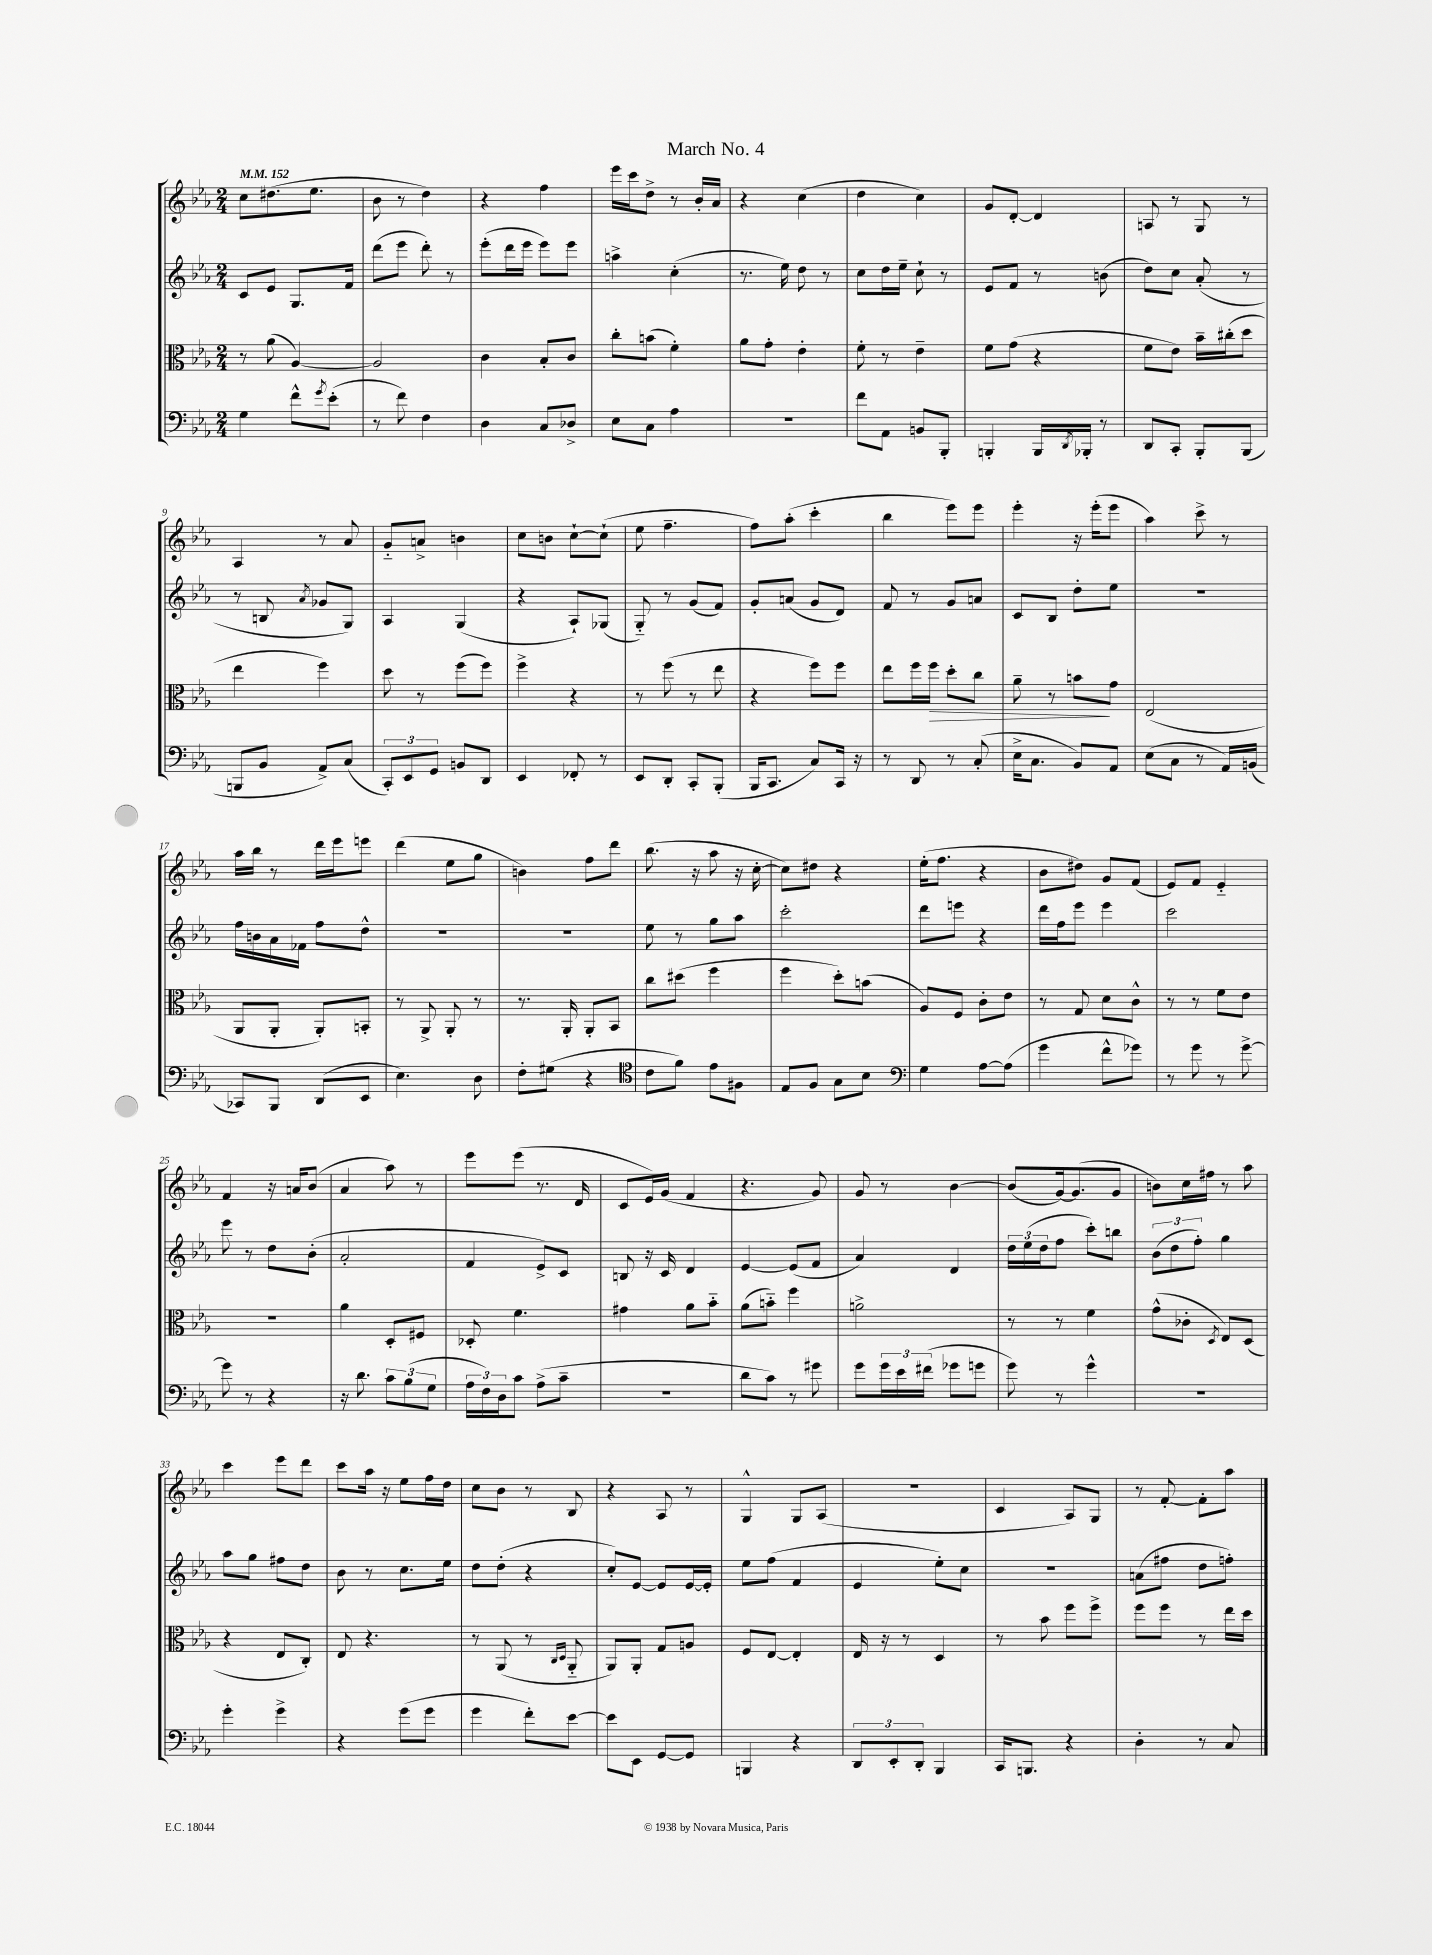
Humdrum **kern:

**kern	**kern	**kern	**kern
*staff4	*staff3	*staff2	*staff1
*clefF4	*clefC3	*clefG2	*clefG2
*k[b-e-a-]	*k[b-e-a-]	*k[b-e-a-]	*k[b-e-a-]
*M2/4	*M2/4	*M2/4	*M2/4
*MM152	*MM152	*MM152	*MM152
4G\	8r	8c/L	8cc\L
.	(8a-\	8e-/J	(8.dd#\
8f^^\L	[4A-/)	8.G/L	.
.	.	.	8.ee-\J
8qg/	.	.	.
(8e-'\J	.	.	.
.	.	16f/Jk	.
=	=	=	=
8r	2A-/]	(8ddd\L	8b-\
8f\)	.	8eee-\J	8r
4F\	.	8ddd'\)	4dd\)
.	.	8r	.
=	=	=	=
4D\	4c\	(8eee-'\L	4r
.	.	16ddd\L	.
.	.	16eee-\JJ	.
8C/L	8B-'/L	8eee-\L)	4ff\
8D-^/J	8c/J	8eee-\J	.
=	=	=	=
8E-\L	8cc'\L	4aa^\	16eee-\LL
.	.	.	16ccc\J
8C\J	(8b\J	.	8dd^\J
4A-\	4f'\)	(4cc'\	8r
.	.	.	16b-'/LL
.	.	.	16a-/JJ
=	=	=	=
2r	8a-\L	8.r	4r
.	8g'\J	.	.
.	.	16ee-\)	.
.	4e-'\	8dd\	(4cc\
.	.	8r	.
=	=	=	=
8f\L	8f'\	8cc\L	4dd\
8AA-\J	8r	16dd\L	.
.	.	16ee-~\JJ	.
8BB/L	4e-~\	8cc`\	4cc\)
8BBB-'/J	.	8r	.
=	=	=	=
4BBB'/	8f\L	8e-/L	8g/L
.	(8g\J	8f/J	[8d'/J
16BBB/LL	4r	8r	4d/]
8qDD/	.	.	.
16BBB-'/JJ	.	.	.
8r	.	(8b\	.
=	=	=	=
8DD/L	8f\L	8dd\L)	8A/
8CC'/J	8e-\J)	8cc\J	8r
8BBB-'/L	16b-~\LL	(8a-'/	8G/
.	(16cc#'\J	.	.
(8BBB-/J	8dd\J	8r	8r
=	=	=	=
8BBB/L	4ee-\	8r	4A-/
8BB-/J	.	8B/	.
.	.	8qa-/	.
8AA-^/L)	4ff\)	8g-/L	8r
(8C/J	.	8G/J)	8a-/
=	=	=	=
12CC'/L)	8dd\	4A-/	8g'~/L
12EE-/	.	.	.
.	8r	.	8a^/J
12GG/J	.	.	.
8BB/L	(8ff\L	(4G/	4b\
8DD/J	8ff\J)	.	.
=	=	=	=
4EE-/	4ff^\	4r	8cc\L
.	.	.	8b\J
8FF-'/	4r	8A-`/L)	[8cc`\L
8r	.	(8G-/J	(8cc`\]J
=	=	=	=
8EE-/L	8r	8G'~/)	8ee-\
8DD'/J	(8ff\	8r	4.ff~\
8CC'/L	8r	(8g/L	.
(8BBB-'/J	8ee-\	8f/J)	.
=	=	=	=
16BBB-/LK	4r	8g'/L	8ff\L)
8.CC/J	.	.	.
.	.	(8a/J	(8aa-'\J
8C/L)	8ff\L)	8g/L	4ccc'\
16CC/Jk	8ff\J	8d/J)	.
16r	.	.	.
=	=	=	=
8r	8ee-\L	8f/	4bb-\
8DD/	16ff\L	8r	.
.	16ff\JJ	.	.
8r	8dd'\L	8g/L	8eee-\L)
(8C'/	8cc\J	8a/J	8eee-\J
=	=	=	=
16E-^\LK	8a-~\	8c/L	4eee-'\
8.C\J	.	.	.
.	8r	8B-/J	.
8BB-/L)	8b\L	8dd'\L	16r
.	.	.	(16eee-'\LK
8AA-/J	8g\J	8ee-\J	8eee-\J
=	=	=	=
(8E-\L	(2E-/	2r	4aa-\)
8C\J	.	.	.
8r	.	.	8ccc^\
16AA-/LL)	.	.	8r
(16BB/JJ	.	.	.
=	=	=	=
8CC-/L)	8AA-/L	16ff\LL	16aa-\LL
.	.	16b\	16bb-\JJ
8BBB-/J	8AA-'/J	16a-\	8r
.	.	16f-\JJ	.
(8DD/L	8AA-'/L)	8ff\L	16ddd\LL
.	.	.	16eee-\J
8EE-/J	8BB'/J	8dd^^\J	8eee\J
=	=	=	=
4.E-\)	8r	2r	(4ddd\
.	8AA-^/	.	.
.	8AA-'/	.	8ee-\L
8D\	8r	.	8gg\J
=	=	=	=
8F'\L	8.r	2r	4b\)
(8G#\J	.	.	.
.	16AA-'/	.	.
4r	8AA-'/L	.	8ff\L
.	8BB-/J	.	8ddd\J
=	=	=	=
*clefC4	*	*	*
8c\L	8cc\L	8ee-\	(8.bb-\
8f\J)	(8dd#\J	8r	.
.	.	.	16r
8e-\L	4ff\	8gg\L	8aa-\
8F#\J	.	8aa-\J	16r
.	.	.	[16cc'\
=	=	=	=
8E-/L	4ff\	2ccc'\	8cc\]L)
8F/J	.	.	8dd#\J
8G\L	8dd'\L)	.	4r
8B-\J	(8b\J	.	.
=	=	=	=
*clefF4	*	*	*
4G\	8A-/L)	8ddd\L	(16ee-'\LK
.	.	.	8.ff\J
.	8F/J	8eee\J	.
[8A-\L	8c'\L	4r	4r
(8A-\]J	8e-\J	.	.
=	=	=	=
4g\	8r	16ddd\LL	8b-\L
.	.	16ff\J	.
.	8G/	8eee-\J	8dd#\J)
8f^^\L	8d\L	4eee-\	8g/L
8g-\J)	8c^^\J	.	(8f/J
=	=	=	=
8r	8r	2ccc\	8e-/L)
8g\	8r	.	8f/J
8r	8f\L	.	4e-'~/
[8g^\	8e-\J	.	.
=	=	=	=
8g\]	2r	8eee-\	4f/
8r	.	8r	.
4r	.	8dd\L	16r
.	.	.	16a/LK
.	.	(8b-'\J	(8b-/J
=	=	=	=
16r	4a-\	2a-'/	4a-/
8.d\	.	.	.
12c\L	8D'/L	.	8aa-\)
(12B-\	.	.	.
.	8F#/J	.	8r
12G\J	.	.	.
=	=	=	=
24A-\LL	8D-'/	4f/	8eee-\L
24F\)	.	.	.
24D\J	.	.	.
8c\J	4.f\	.	(8eee-\J
(8A-^\L	.	8e-^/L)	8.r
8c~\J	.	8c/J	.
.	.	.	16d/
=	=	=	=
2r	4g#\	8B/	8c/L
.	.	16r	16e-/L)
.	.	16c/	(16g/JJ
.	8a-\L	4d/	4f/
.	8b-'~\J	.	.
=	=	=	=
8d\L	(8a-\L	[4e-/	4.r
8c\J)	8b'~\J)	.	.
8r	4ff\	(8e-/]L	.
8g#\	.	8f/J	8g/)
=	=	=	=
8g\L	2a^\	4a-/)	8g/
24g\L	.	.	8r
24e-\	.	.	.
(24f#\JJ	.	.	.
8g-\L	.	4d/	[4b-\
8g\J	.	.	.
=	=	=	=
8g\)	8r	24dd\LL	(8b-/]L
.	.	(24ee-\	.
.	.	24dd\J	.
8r	8r	8ff\J	[16g/k)
.	.	.	(8.g/]
4g^^\	4f\	8ccc'\L)	.
.	.	8bb\J	8g/J
=	=	=	=
2r	(8g^^\L	(12b-\L	8b\L)
.	.	12dd\	.
.	8c-'\J	.	16cc\L
.	.	12ff'\J)	.
.	.	.	16ff#\JJ
.	8qD/	.	.
.	8E-/L)	4gg\	8r
.	(8D/J	.	8aa-\
=	=	=	=
4g'\	4r	8aa-\L	4ccc\
.	.	8gg\J	.
4g^\	8E-/L	8ff#\L	8eee-\L
.	8C'/J)	8dd\J	8ddd\J
=	=	=	=
4r	8E-/	8b-\	8ccc\L
.	4.r	8r	16aa-\Jk
.	.	.	16r
(8g\L	.	8.cc\L	8ee-\L
8g\J	.	.	16ff\L
.	.	16ee-\Jk	16dd\JJ
=	=	=	=
4g\	8r	8dd\L	8cc\L
.	(8AA-/	(8dd'\J	8b-\J
8f'\L)	8r	4r	8r
.	16qqC/LL	.	.
.	16qqD/JJ	.	.
[8e-\J	8AA-'~/	.	8B-/
=	=	=	=
8e-\]L	8AA-/L)	8cc'/L)	4r
8EE-\J	8AA-'/J	[8e-/J	.
[8GG/L	8G/L	8e-/]L	8A-/
8GG/]J	8A/J	[16e-/L	8r
.	.	16e-'/]JJ	.
=	=	=	=
4BBB/	8F/L	8ee-\L	4G^^/
.	[8E-/J	(8ff\J	.
4r	4E-'/]	4f/	8G/L
.	.	.	(8A-/J
=	=	=	=
12DD/L	16E-/	4e-/	2r
.	16r	.	.
12EE-'/	.	.	.
.	8r	.	.
12DD'/J	.	.	.
4BBB-/	4D/	8ee-'\L)	.
.	.	8cc\J	.
=	=	=	=
16CC/LK	8r	2r	4c/
8.BBB/J	.	.	.
.	8b-\	.	.
4r	8ff\L	.	8A-/L)
.	8ff^\J	.	8G/J
=	=	=	=
4D'\	8ff\L	(8a\L	8r
.	8ff\J	8ff#\J	[8f'/
8r	8r	8dd\L	8f'\]L
8C/	16ee-\LL	8ff'\J)	8aa-\J
.	16dd\JJ	.	.
==	==	==	==
*-	*-	*-	*-
